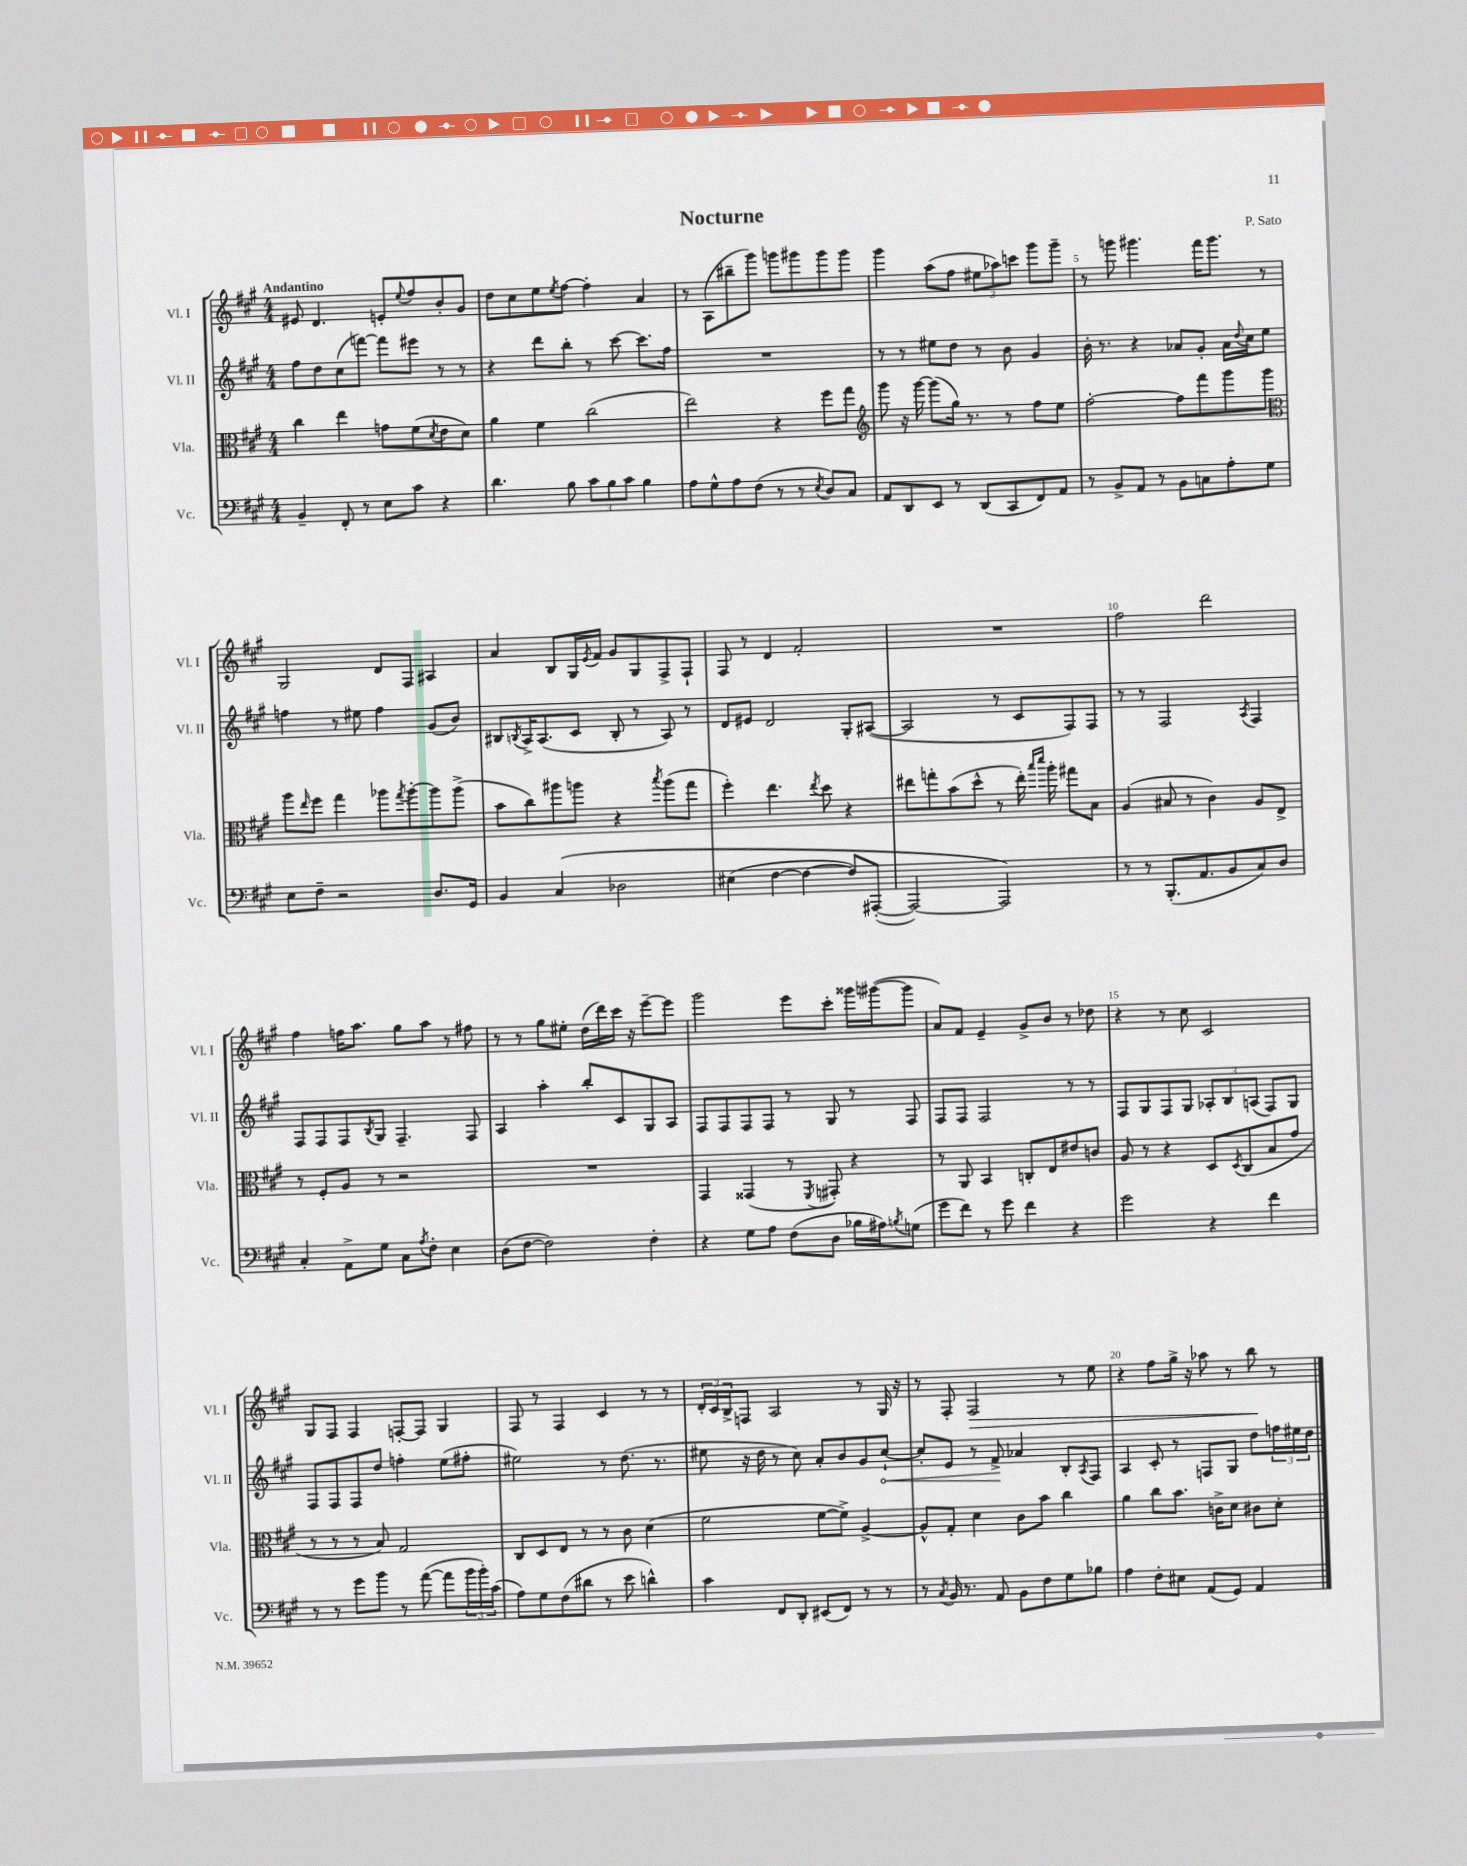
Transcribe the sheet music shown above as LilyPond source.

\header { title = "Nocturne" composer = "P. Sato" }
<<
\new StaffGroup <<
\new Staff = "s0" \with { instrumentName = "Vl. I" shortInstrumentName = "Vl. I" } {
    \clef treble \key a \major \numericTimeSignature \time 4/4 \tempo "Andantino"
    eis'8 d'4. e'8-. \appoggiatura { e''8 } fis''8 b'8-. gis'8 |
    d''8 cis''8 e''8 \acciaccatura { e''8 } fis''8~ fis''4-. a'4 |
    r8 a8( bis''8-- gis'''8) g'''8 gis'''8 gis'''8 gis'''8 |
    gis'''4 a''8( fis''8 \tuplet 3/2 { eis''8 aes''8) c'''8 } gis'''8 gis'''8-- |
    r8 g'''8 gis'''4. fis'''16 gis'''8. r8 |
    gis2 d'8 fis8 ais4 |
    a'4 b8 gis16 \acciaccatura { e'8 } fis'16 gis'8 gis8 fis8-> fis8-! |
    fis8 r8 d'4 fis'2-. |
    R1 |
    fis''2 d'''2 |
    fis''4 f''16 a''8. gis''8 a''8 r8 fis''8 |
    r8 r8 gis''8 eis''8-. d''16( d'''16) cis'''16 r16 e'''8~-- e'''8 |
    gis'''2 e'''8 cis'''8-. gisis'''16 gis'''16~( gis'''8 |
    a'8) fis'8 e'4-- gis'8-> b'8 r8 des''8 |
    r4 r8 cis''8 cis'2 |
    gis8 fis8 fis4 f8~-. f8 gis4 |
    fis8 r8 fis4 cis'4 r8 r8 |
    \tuplet 3/2 { d'16-. cis'16 b16-> } f8 a2 r8 gis16 r16 |
    r8 fis8-. fis2\> r8 e''8 |
    r4 fis''8 gis''16-> r16 aes''8 r8 b''8\! r8 \bar "|." |
}
\new Staff = "s1" \with { instrumentName = "Vl. II" shortInstrumentName = "Vl. II" } {
    \clef treble \key a \major \numericTimeSignature \time 4/4
    fis''8 d''8 cis''8( f'''8~) f'''8 eis'''8 r8 r8 |
    r4 d'''8 b''8-. r8 cis'''8~ cis'''8. fis''16 |
    R1 |
    r8 r8 eis''8 d''8 r8 b'8 gis'4 |
    b'16-. r8. r4 aes'8 gis'8-. aes'16 \appoggiatura { d''8 } cis''16 e''8 |
    f''4 r8 eis''8 f''4 gis'8( b'8) |
    bis8 \acciaccatura { b8 } a16-> a8.( cis'8 b8-. r8 a8) r8 |
    d'8 eis'8 d'2 gis8-. ais8~( |
    ais2 r8 cis'8 fis8) fis8 |
    r8 r8 fis2 \acciaccatura { a8 } fis4 |
    fis8 fis8 fis8 \acciaccatura { b8 } gis8 fis4.-- fis8 |
    a4 a''4-. b''8-. cis'8 gis8 a8 |
    fis8 fis8 fis8 fis8 r8 gis8 r8 fis8 |
    fis8 fis8 fis2 r8 r8 |
    fis8 gis8 fis8 gis8 \tuplet 3/2 { aes8-. b8 a8( } fis8) gis8 |
    fis8 fis8 fis8 d''8 f''4-. e''8( fis''8-. |
    eis''2) r8 d''8.( r8. |
    eis''8 r16 d''16 r8 cis''8) a'8-. b'8 gis'8 \once \override Hairpin.circled-tip = ##t cis''8~-!\< |
    cis''8-. e'8 r8 fis'8->\! aes'4 b8-. \acciaccatura { a8 } fis8 |
    a4 cis'8-. r8 f8 gis8 d''8 \tuplet 3/2 { f''16 eis''16 d''16 } \bar "|." |
}
\new Staff = "s2" \with { instrumentName = "Vla." shortInstrumentName = "Vla." } {
    \clef alto \key a \major \numericTimeSignature \time 4/4
    cis''4 e''4 g'8 fis'8( \acciaccatura { d'8 } e'8 d'8) |
    a'4 fis'4 cis''2( |
    e''2) r4 fis''8 gis''8 |
    \clef treble gis'''8 r16 gis'''16~ gis'''8( gis''16) r8. r8 fis''8 e''8 |
    fis''2~-. fis''8 fis'''8 gis'''8 gis'''8 |
    \clef alto a''8 \grace { e''16 } fis''8 gis''4 aes''8 \acciaccatura { gis''8 } aes''8~-. aes''8 aes''8->( |
    b'8 cis''8) ais''8 a''8 r4 \acciaccatura { b''8 } a''8( gis''8 |
    fis''4-.) e''4. \acciaccatura { e''8 } d''8 r4 |
    eis''8 g''8-. b'8( d''8-^ r8 eis''16-.) \grace { b''16 d'''16 } a''16-. gis''8 b8 |
    a4( bis8 r8 cis'4) a8 e8-> |
    r8 fis8-. a8 r8 r2 |
    R1 |
    gis,4 gisis,4( r8 \acciaccatura { fis,8 } gis,8-.) r4 |
    r8 a,8 b,4 c8-. e8 eis'8 c'8 |
    a8 r8 r4 d8 \acciaccatura { d8 } cis8( b8 gis'8 |
    r8 r8 r8 b8) gis2 |
    cis8 d8 e8 r8 r8 cis'8 d'4( |
    fis'2 fis'8~ fis'8->) a4~-> |
    a8-^ gis8-. d'4 cis'8 b'8 cis''4 |
    a'4 cis''8 b'8. c'16-> d'8 cis'8 d'8-. \bar "|." |
}
\new Staff = "s3" \with { instrumentName = "Vc." shortInstrumentName = "Vc." } {
    \clef bass \key a \major \numericTimeSignature \time 4/4
    b,4-- fis,8-. r8 e8 cis'8 r4 |
    d'4. b8 \tuplet 3/2 { cis'8 b8 cis'8 } b4 |
    a8 gis8-^ a8 fis8( r8 r8 \acciaccatura { e8 } d8) cis8 |
    a,8 d,8 e,8 r8 d,8( cis,8 fis,8) a,8 |
    r8 b,8-> a,8 r8 b,8 c8 a8-. gis8 |
    e8 fis8-- r2 d8. gis,16 |
    b,4 cis4\( des2 |
    eis4( fis4~ fis4~ fis8) ais,,8~-.( |
    ais,,2~) ais,,2\) |
    r8 r8 b,,8.-.( a,8. b,8 cis8) d8 |
    cis4-. a,8-> gis8 cis8 \acciaccatura { a8 } fis8-. e4 |
    d8( fis8~ fis2) fis4-. |
    r4 gis8 a8 fis8( d8 bes16 ais16) \acciaccatura { b8 } g8( |
    gis'8 fis'8) r8 gis'8 fis'4 r4 |
    gis'2 r4 fis'4 |
    r8 r8 gis'8 b'8 r8 a'8~( a'8 \tuplet 3/2 { b'16 b'16-.) cis'16( } |
    a8) gis8 fis8( dis'8 r8 e'8 d'4-^) |
    cis'4 fis,8 d,8-. eis,8( fis,8) r8 r8 |
    r8 \acciaccatura { cis8 } b,16 r8. a,8 b,8 fis8 gis8 bes8 |
    a4 fis8-. eis8 a,8( gis,8) a,4 \bar "|." |
}
>>
>>
\layout { \context { \Score \override BarNumber.break-visibility = ##(#f #t #t) barNumberVisibility = #(every-nth-bar-number-visible 5) } }
